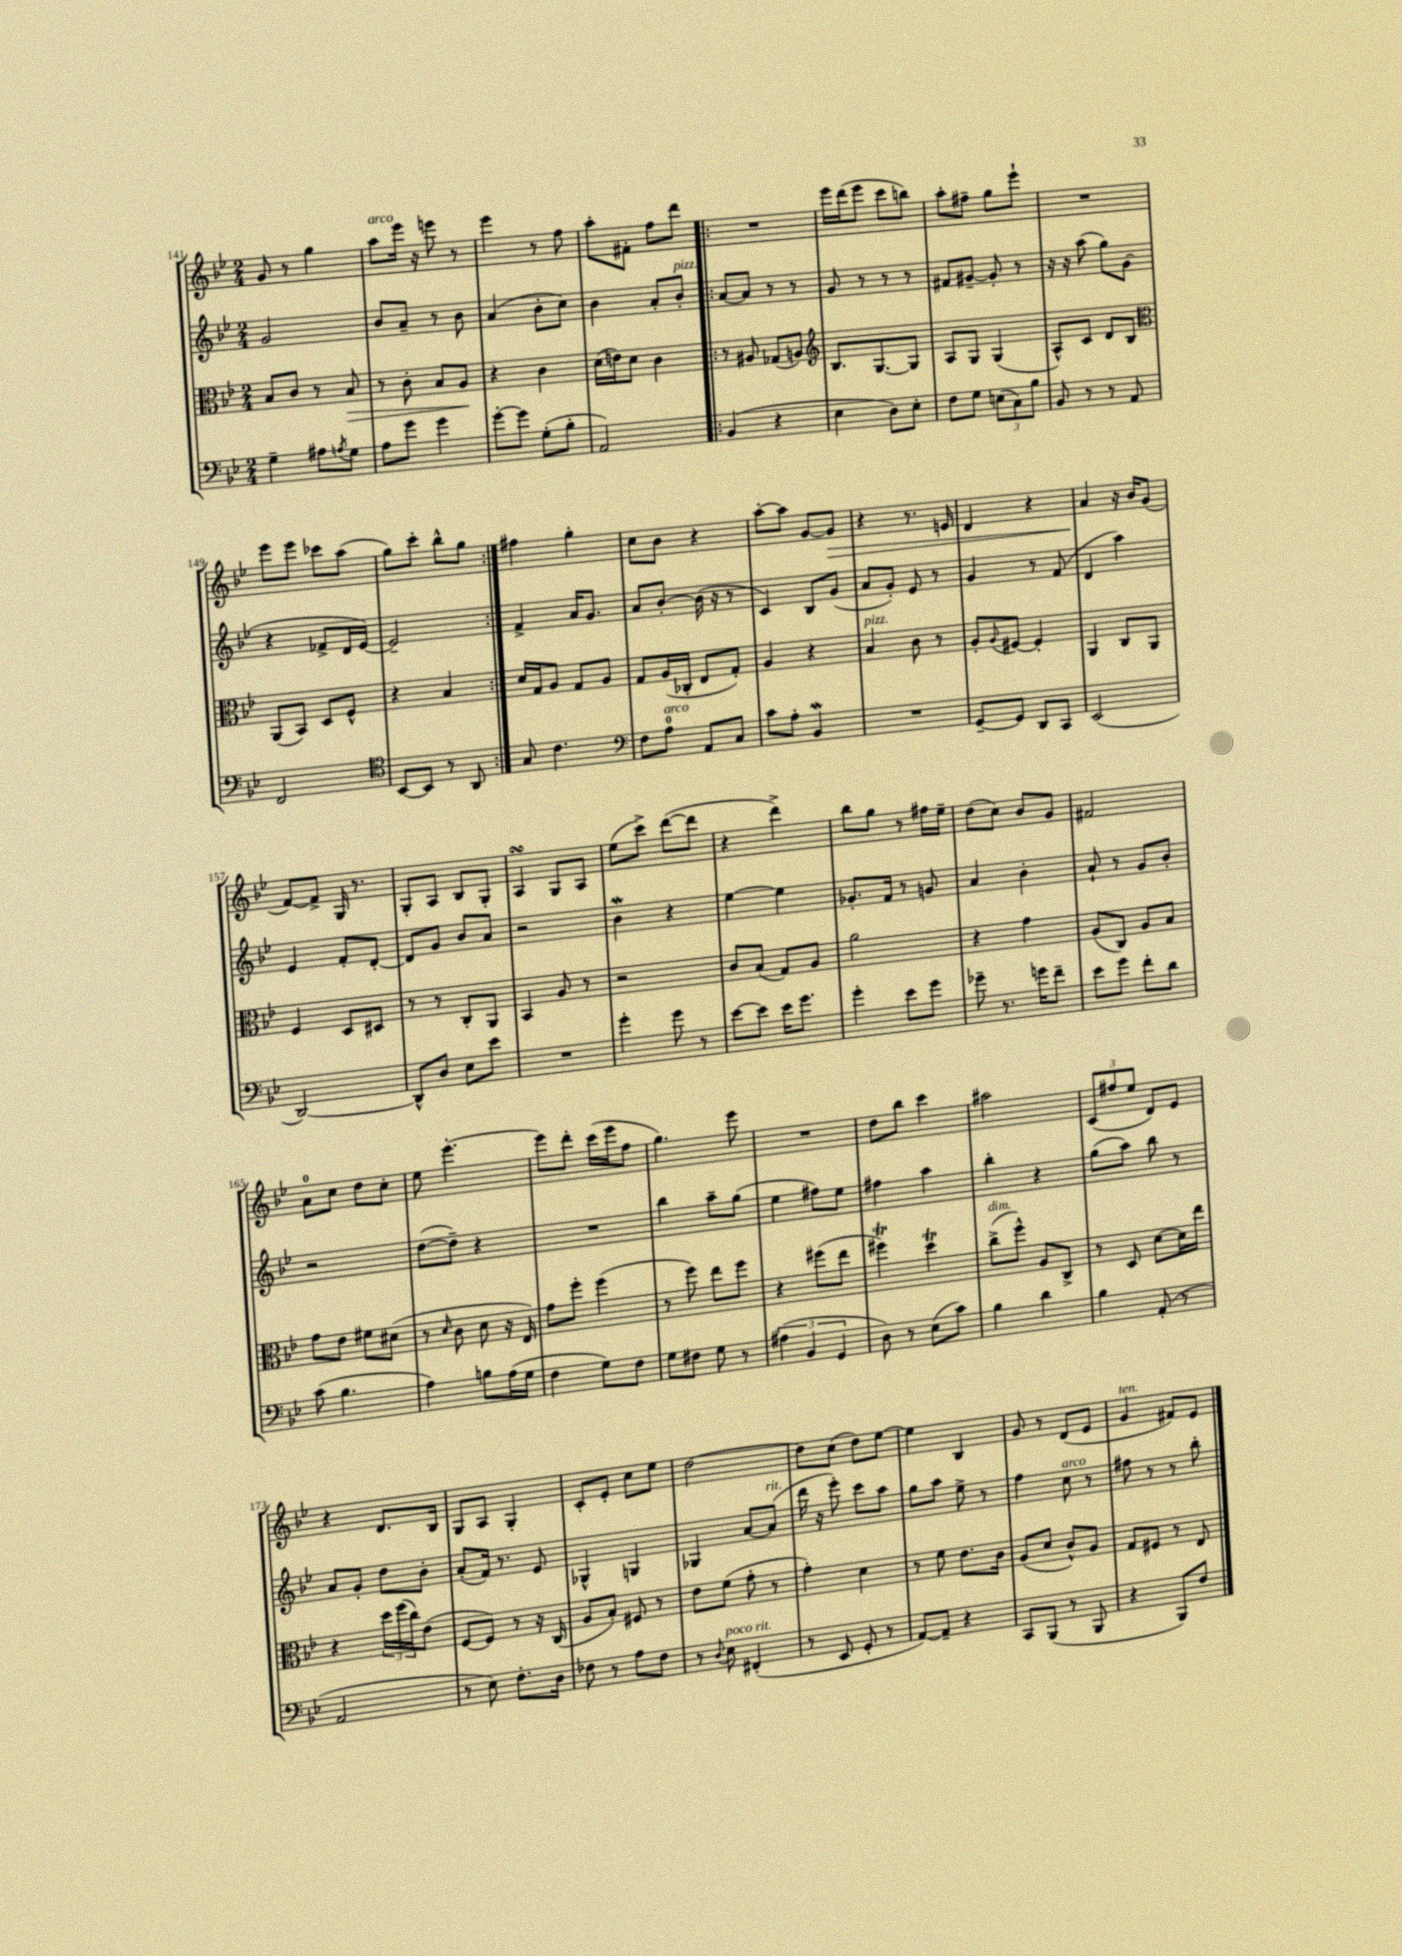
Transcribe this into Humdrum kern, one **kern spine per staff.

**kern	**kern	**kern	**kern
*staff4	*staff3	*staff2	*staff1
*clefF4	*clefC3	*clefG2	*clefG2
*k[b-e-]	*k[b-e-]	*k[b-e-]	*k[b-e-]
*M2/4	*M2/4	*M2/4	*M2/4
4G~	8B-	2g	8g
.	8c	.	8r
8A#	8r	.	4gg
8qA	.	.	.
8G	8B-	.	.
=	=	=	=
8A	8r	8b-	8aa
8g	8c'	8a~	16eee-
.	.	.	16r
4g	8B-	8r	8eee
.	8A	8b-	8r
=	=	=	=
[8g'	4r	(4a	4eee-
8g]	.	.	.
(8G'	4c	8b-'	8r
8B-'	.	8cc)	8ff
=	=	=	=
2AA)	(16d	4b-	8aa'
.	16e)	.	.
.	8d	.	8f#'
.	4c	8a'	8ff
.	.	8b-'	8ddd
=!|:	=!|:	=!|:	=!|:
(4BB-	8r	[8a	2r
.	8A#	8a]	.
4r	(8G-	8r	.
.	8A)	8r	.
=	=	=	=
*	*clefG2	*	*
4E-	8.B-	8g	16eee-
.	.	.	(16ddd
.	.	8r	8eee-
.	[8.G	.	.
8D)	.	8r	8ccc
8E-'	8G]	8r	8bb)
=	=	=	=
8F	8A	8f#	8aa'
8G	8G	[8g#~	8ff#~
(12E	(4G	8g#']	8gg
12C)	.	.	.
.	.	8r	8eee-`
12B-	.	.	.
=	=	=	=
8BB-	8A^^)	16r	2r
.	.	16r	.
8r	8c	(8aa	.
8r	8d	8gg)	.
8AA	8B-	(8g	.
=	=	=	=
*	*clefC3	*	*
2FF	(8AA	4r	8eee-
.	8BB-)	.	8eee-
.	8D	8f-^	8ccc-
.	8F^^	16d	(8aa
.	.	[16e-)	.
=	=	=	=
*clefC4	*	*	*
[8BB-	4r	2e-~]	8gg)
8BB-]	.	.	8ccc'
8r	4B-	.	8bb-^^
8AA	.	.	8gg
=:|!	=:|!	=:|!	=:|!
8G	16d	4f^	4ff#
.	16G	.	.
4.c	8A	.	.
.	8G	16a	4gg'
.	.	8.g	.
.	8A	.	.
=	=	=	=
*clefF4	*	*	*
8F	8G	8a	8cc
8A	(16A	[8b-'	8b-
.	16C-'	.	.
8AA	8E-	(16b-]	4r
.	.	16r	.
8C	8G')	8r	.
=	=	=	=
8c	4A	4c)	[8aa'
8A'	.	.	8aa]
4BB-	4r	8B-	[8g
.	.	(8g	8g]
=	=	=	=
2r	4B-	8a	4r
.	.	8g')	.
.	8c	8e-	8.r
.	8r	8r	.
.	.	.	16e
=	=	=	=
[8GG~	8A'	4g	4d
.	8qqA	.	.
8GG]	[8F#	.	.
8DD	4F#']	8r	4r
8CC	.	(8f	.
=	=	=	=
(2EE-	4AA	4d	4a
.	8C	4aa)	16r
.	.	.	16b-
.	8AA	.	(8g
=	=	=	=
[2DD)	4F	4e-	[8f)
.	.	.	8f^]
.	8D	8f'	16G
.	.	.	8.r
.	8D#	[8d'	.
=	=	=	=
8DD^^]	8r	8d]	8G'
8D	8r	8g	8A
8E-	8C'	8b-	8B-
8e-	8AA	8a	8G'
=	=	=	=
2r	4BB-	2r	4A
.	8A	.	8G
.	8r	.	8A
=	=	=	=
4g'	2r	4b-	(8ee-
.	.	.	8ccc^)
8g	.	4r	([8ddd
8r	.	.	8ddd]
=	=	=	=
[8e-	8c	[4ee-	4r
8e-]	(8B-	.	.
16e-	8G)	4ee-]	4ddd^)
8.g	.	.	.
.	8A	.	.
=	=	=	=
4g'	2a	8.g-'	8bb-
.	.	.	8gg
.	.	16f	.
8e-	.	8r	8r
8g	.	8g	16ff#
.	.	.	16ee-~
=	=	=	=
8g-~	4r	4a	(8dd
8.r	.	.	8cc)
.	4g	4b-'	8b-
16g	.	.	.
8f~	.	.	8g
=	=	=	=
8e-	(8A	8a`	2f#
8g	8C)	8r	.
8f'	8A	8g	.
8d	8B-	8b-'	.
=	=	=	=
(8c	8g	2r	8a
4.B-	8e-	.	8cc
.	8f#	.	8dd
.	(8d#	.	8cc'
=	=	=	=
4A)	8r	([8dd	8ee-
.	16qqd	.	.
.	8c	8dd~])	[4.eee-'
8B	8d	4r	.
(16A	16r	.	.
16G	16E-)	.	.
=	=	=	=
4F	8g	2r	8eee-]
.	8ff'	.	8ddd'
8G)	(4ff	.	(16ccc
.	.	.	16eee-
8F	.	.	8ff
=	=	=	=
8G	8r	4bb-	4.gg)
8F#	8ff)	.	.
8G	8ee-	8aa~	.
8r	8ff	(8gg	8eee-
=	=	=	=
(6A#	4r	4ee-	2r
6BB-	.	.	.
.	(8ff#	8ff#)	.
6GG	.	.	.
.	8ee-	8ee-	.
=	=	=	=
8D)	4ff#)	4ff#	8dd
8r	.	.	8bb-
(8E-	4dd	4aa	4ccc
8c)	.	.	.
=	=	=	=
4B-	(8cc^	4bb-'	2aa#
.	8ff^^)	.	.
4d	8A	4r	.
.	8C^	.	.
=	=	=	=
4B-	8r	(8gg	(12c
.	.	.	12ff#
.	8D	8aa)	.
.	.	.	12ee-
(8AA'	[8d	8bb-	8d)
8r	16d]	8r	8e-
.	16ee-	.	.
=	=	=	=
2AA	4r	8a	4r
.	.	8g'	.
.	24dd	8dd	8.d
.	(24ff	.	.
.	24cc)	.	.
.	(8e-	8b-'	.
.	.	.	16B-
=	=	=	=
8r	[8F	(8a'	8G
8E-)	8F])	16f)	8A
.	.	8.r	.
8.F'	8r	.	4G'
.	16r	8e-	.
16D	(16C	.	.
=	=	=	=
8F-	8A	4G-^^	8c'
8r	8B-')	.	8e-'
8A	8F#	4G	8cc
8F-	8r	.	8ee-
=	=	=	=
8r	8e-	4G-	[2dd
8qqD	.	.	.
8E-	(8f	.	.
(4FF#'	8g'	[8a	.
.	8r	(8a]	.
=	=	=	=
8r	4g')	16ddd	8dd]
.	.	16r	.
8EE-	.	8eee-')	(8cc
8GG'	4d	8ccc	8dd)
8r	.	8aa	[8ee-
=	=	=	=
[8AA)	8r	8gg	4ee-]
8AA~]	8f	8aa	.
4r	8.e-	8ee-^	4B-
.	.	8r	.
.	16c	.	.
=	=	=	=
8CC	(8A	4ff	8g
(8BBB-	8d	.	8r
8r	8c^^)	8cc	(8d
8BBB-	8A	8r	8e-
=	=	=	=
4r	8G	8ff#	4g
.	8F#	8r	.
8BBB-)	8r	8r	8f#)
8F	8E-	8bb-'	8e-
==	==	==	==
*-	*-	*-	*-
